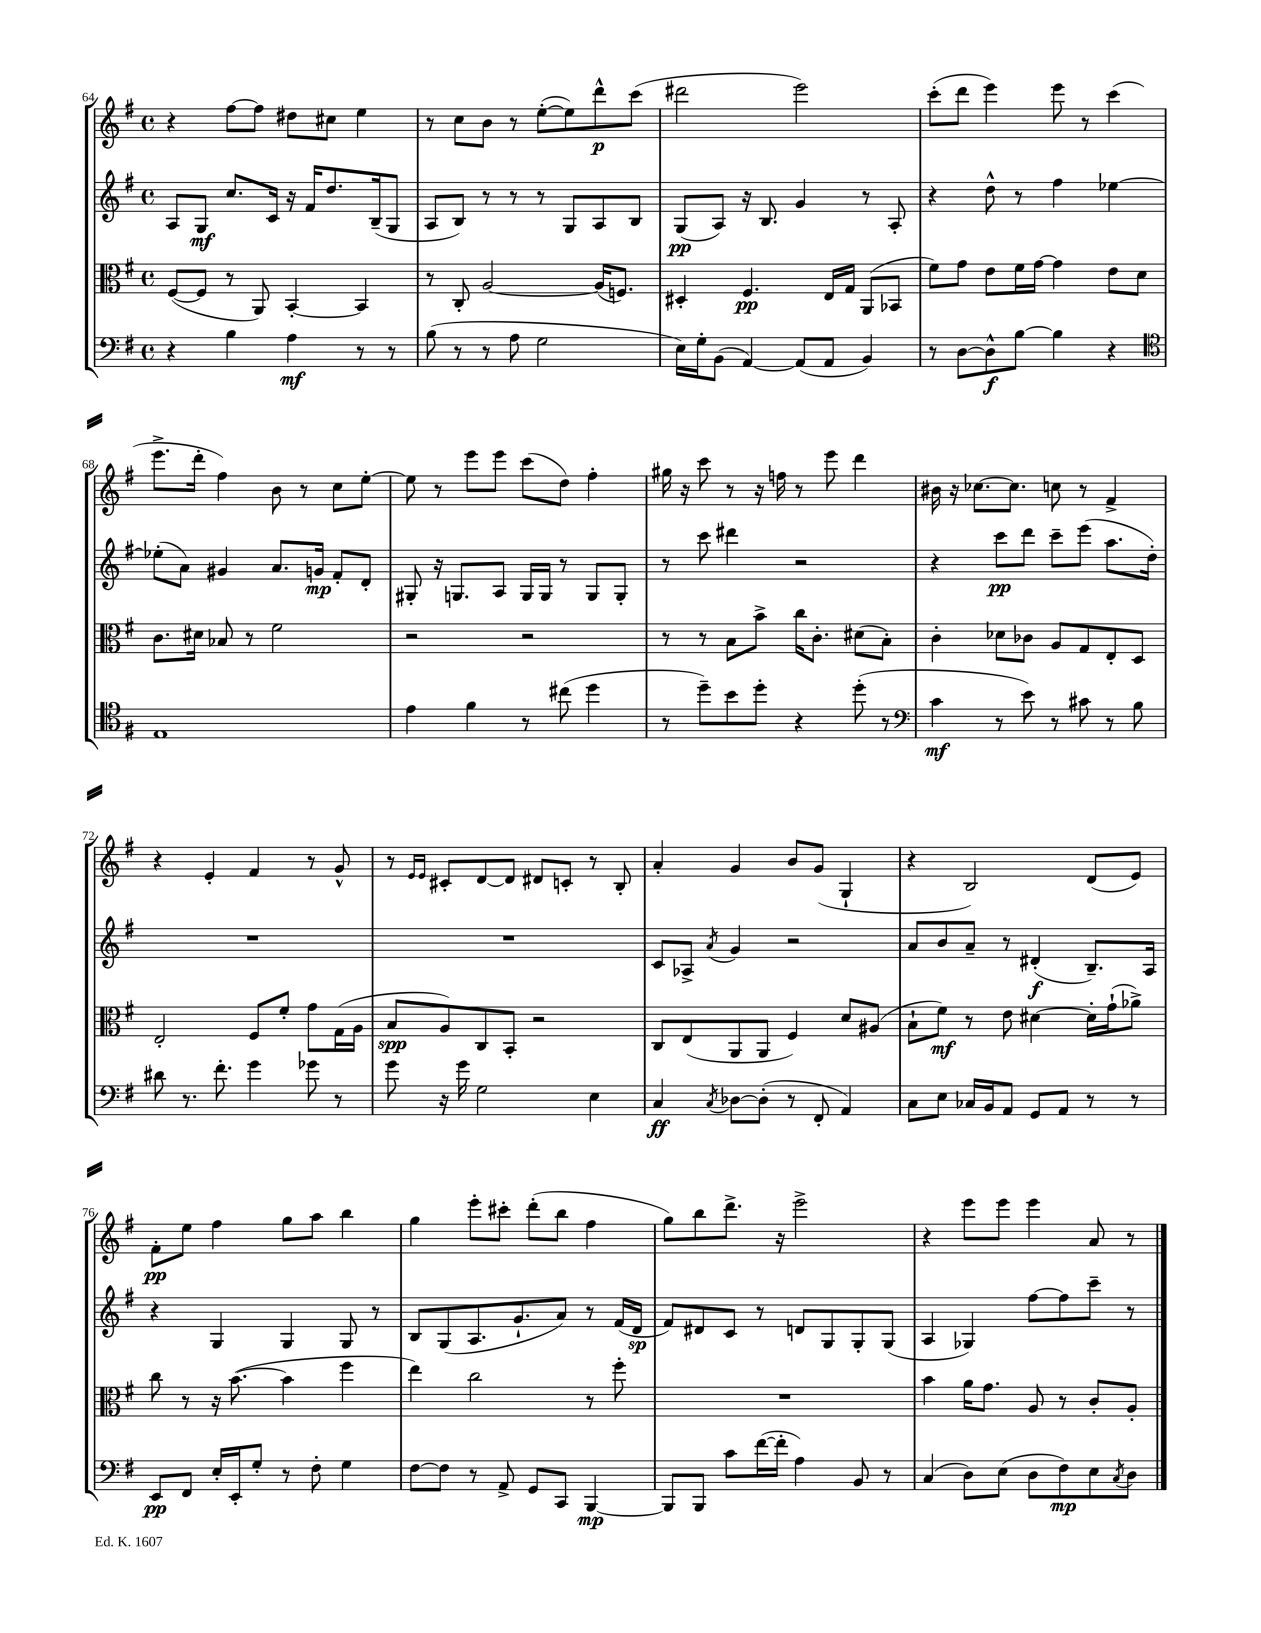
<<
\new StaffGroup <<
\new Staff = "s0" {
    \clef treble \key g \major \defaultTimeSignature \time 4/4
    r4 fis''8~ fis''8 dis''8 cis''8 e''4 |
    r8 c''8 b'8 r8 e''8~-.( e''8) d'''8-^\p c'''8( |
    dis'''2 e'''2) |
    c'''8-.( d'''8 e'''4) e'''8 r8 c'''4( |
    e'''8.-> d'''16-. fis''4) b'8 r8 c''8 e''8~-. |
    e''8 r8 e'''8 e'''8 c'''8( d''8) fis''4-. |
    gis''16 r16 c'''8 r8 r16 f''16 r8 e'''8 d'''4 |
    bis'16 r16 ces''8.~ ces''8. c''8 r8 fis'4-> |
    r4 e'4-. fis'4 r8 g'8-^ |
    r8 \grace { e'16 e'16 } cis'8-. d'8~ d'8 dis'8 c'8-. r8 b8-. |
    a'4-. g'4 b'8 g'8( g4-! |
    r4 b2) d'8( e'8) |
    fis'8-.\pp e''8 fis''4 g''8 a''8 b''4 |
    g''4 e'''8-. cis'''8-. d'''8-.( b''8 fis''4 |
    g''8) b''8 d'''8.-> r16 e'''2-> |
    r4 e'''8 e'''8 e'''4 a'8 r8 \bar "|." |
}
\new Staff = "s1" {
    \clef treble \key g \major \defaultTimeSignature \time 4/4
    a8 g8\mf c''8. c'16 r16 fis'16 d''8. b16--( g8 |
    a8 b8) r8 r8 r8 g8 a8 b8 |
    g8\pp( a8) r16 b8. g'4 r8 a8-. |
    r4 d''8-^ r8 fis''4 ees''4~ |
    ees''8-.( a'8) gis'4 a'8. g'16\mp fis'8-. d'8-. |
    gis8-. r16 g8. a8 g16 g16 r8 g8 g8-. |
    r8 c'''8 dis'''4 r2 |
    r4 c'''8\pp d'''8 c'''8-- e'''8( a''8. d''16-.) |
    R1 |
    R1 |
    c'8 aes8-> \acciaccatura { a'8 } g'4 r2 |
    a'8 b'8 a'8-- r8 dis'4-.\f( b8.--) a16 |
    r4 g4 g4 g8 r8 |
    b8 g8( a8. g'8.-! a'8) r8 fis'16( d'16\sp |
    fis'8) dis'8 c'8 r8 d'8 g8 g8-. g8( |
    a4 ges4) fis''8~ fis''8 c'''8-- r8 \bar "|." |
}
\new Staff = "s2" {
    \clef alto \key g \major \defaultTimeSignature \time 4/4
    fis8~( fis8 r8 a,8) b,4~-. b,4 |
    r8 c8-. a2~ a16( f8.) |
    dis4-. fis4.\pp e16 g16 a,8( bes,8 |
    fis'8) g'8 e'8 fis'16 g'16~ g'4 e'8 d'8 |
    c'8. dis'16 bes8 r8 fis'2 |
    r2 r2 |
    r8 r8 b8 b'8-> c''16 c'8.-. dis'8( b8-.) |
    c'4-. des'8 ces'8 a8 g8 e8-. d8 |
    e2-. fis8 fis'8-. g'8 g16( a16 |
    b8\spp a8) c8 b,8-. r2 |
    c8 e8( a,8 a,8 fis4) d'8 ais8( |
    b8-! fis'8\mf) r8 e'8 dis'4~ dis'16-. g'16-!( aes'8->) |
    c''8 r8 r16 b'8.~( b'4 fis''4 |
    e''4) c''2 r8 fis''8-. |
    R1 |
    b'4 a'16 g'8. a8 r8 c'8-. a8-. \bar "|." |
}
\new Staff = "s3" {
    \clef bass \key g \major \defaultTimeSignature \time 4/4
    r4 b4 a4\mf r8 r8 |
    b8( r8 r8 a8 g2 |
    e16) g16-. b,8( a,4~) a,8( a,8 b,4) |
    r8 d8~ d8-^\f b8~ b4 r4 |
    \clef tenor e1 |
    e'4 fis'4 r8 cis''8( d''4 |
    r8 d''8--) b'8 d''8-. r4 d''8-.( r8 |
    \clef bass c'4\mf r8 e'8) r8 cis'8 r8 b8 |
    dis'8 r8. fis'8.-. g'4 ges'8 r8 |
    g'8 r16 g'16 g2 e4 |
    c4\ff \acciaccatura { c8 } des8~ des8-.( r8 fis,8-. a,4) |
    c8 e8 ces16 b,16 a,8 g,8 a,8 r8 r8 |
    e,8\pp fis,8 e16-. e,16-. g8-. r8 fis8-. g4 |
    fis8~ fis8 r8 a,8-> g,8 c,8 b,,4~\mp |
    b,,8 b,,8 c'8 fis'16~( fis'16-. a4) b,8 r8 |
    c4( d8) e8( d8 fis8\mp) e8 \acciaccatura { c8 } d8 \bar "|." |
}
>>
>>
\layout { \context { \Score currentBarNumber = #64 } }
